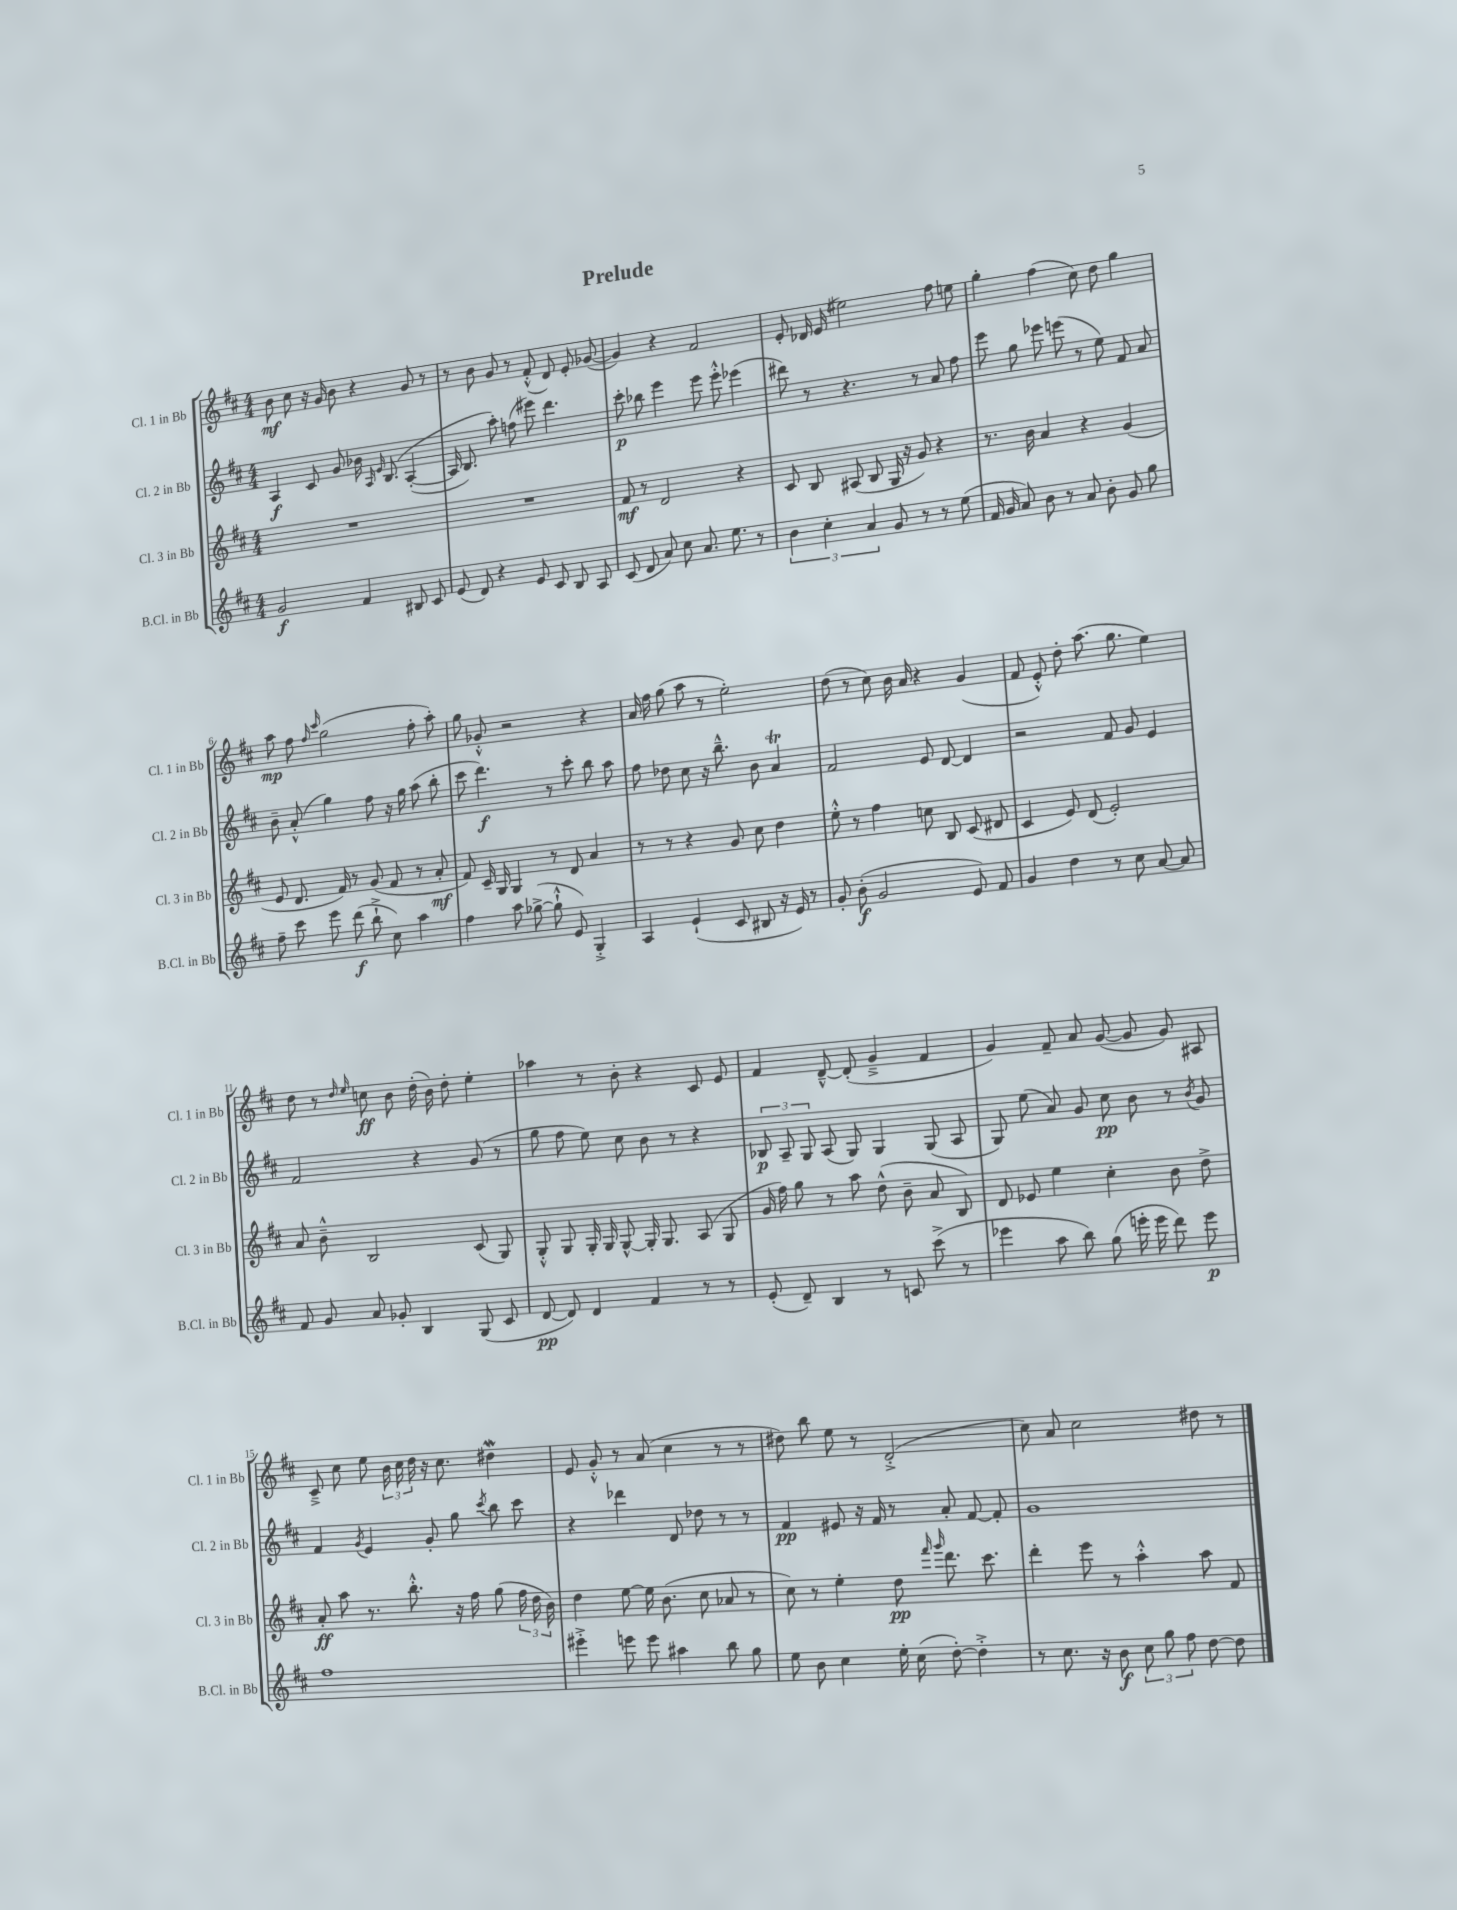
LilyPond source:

\header { title = "Prelude" }
<<
\new StaffGroup <<
\new Staff = "s0" \with { instrumentName = "Cl. 1 in Bb" shortInstrumentName = "Cl. 1 in Bb" } {
    \clef treble \key d \major \numericTimeSignature \time 4/4
    \autoBeamOff b'8\mf cis''8 r16 g'16 b'8 r4 g'8 r8 |
    r8 b'8 g'8 r8 fis'8-.-^( d'8) e'8-. ges'8~( |
    ges'4) r4 fis'2 |
    e'8-. des'16 e'16( eis''2) fis''8 e''8 |
    g''4-. fis''4( cis''8) d''8 g''4 |
    a''8\mp fis''8 \grace { fis''16 cis'''16 } g''2( fis''8-. a''8-.) |
    g''8 ges'8-.-^ r2 r4 |
    a'16 fis''16 g''8( a''8 r8 e''2-.) |
    d''8( r8 cis''8) b'16 a'16 r4 g'4( |
    fis'8 e'8-.-^) d''8-. a''8.( g''8. e''4) |
    d''8 r8 \grace { d''16 e''16 } c''8\ff b'8 d''16-.( b'16) d''8-. e''4-. |
    aes''4 r8 b'8-. r4 cis'8 e'8 |
    fis'4 d'8~---^ d'8-.( g'4---> fis'4 |
    g'4) fis'8-- a'8 g'8~( g'8 g'8) ais8 |
    cis'8---> cis''8 e''8 \tuplet 3/2 { b'16 cis''16 d''16 } r16 cis''8. dis''4\mordent |
    e'8 g'8-.-^ r8 a'8( cis''4 r8 r8 |
    dis''8) b''8 e''8 r8 d'2-.->( |
    cis''8) a'8 cis''2 dis''8 r8 \bar "|." |
}
\new Staff = "s1" \with { instrumentName = "Cl. 2 in Bb" shortInstrumentName = "Cl. 2 in Bb" } {
    \clef treble \key d \major \numericTimeSignature \time 4/4
    \autoBeamOff a4\f cis'8 g'8 bes'16 \grace { a16 e'16 } b8.\( a4~-.( |
    a16 b8.) a''8-.\) f''8( eis'''8) d'''4. |
    cis'''8-.\p bes''8 e'''4 e'''8 e'''8-.-^ ees'''4( |
    dis'''8) r8 r4. r8 a'8 fis''8 |
    e'''8 g''8 ees'''8 e'''8( r8 e''8) fis'8 a'8 |
    b'8-- a'8-.-^( g''4) fis''8 r16 g''16 a''8( b''8-. |
    cis'''8 d'''4.\f) r8 cis'''8-. b''8 a''8 |
    fis''8 des''8 cis''8 r16 b''8.---^ b'8 a'4\trill |
    fis'2 e'8 d'8~ d'4 |
    r2 fis'8 g'8 e'4 |
    fis'2 r4 g'8( r8 |
    g''8 fis''8 e''8) cis''8 b'8 r8 r4 |
    \tuplet 3/2 { bes8\p a8-- g8 } a8( g8) g4 g8( a8 |
    g8) e''8( a'8) g'8 cis''8\pp b'8 r8 \acciaccatura { b'8 } g'8 |
    fis'4 \acciaccatura { g'8 } e'4 g'8-. g''8 \acciaccatura { cis'''8 } b''8 cis'''8 |
    r4 des'''4 d'8 des''8 r8 r8 |
    fis'4\pp eis'8 r16 fis'16 r8 a'8-. fis'8~ fis'8-. |
    g'1 \bar "|." |
}
\new Staff = "s2" \with { instrumentName = "Cl. 3 in Bb" shortInstrumentName = "Cl. 3 in Bb" } {
    \clef treble \key d \major \numericTimeSignature \time 4/4
    \autoBeamOff R1 |
    R1 |
    fis'8\mf r8 d'2 r4 |
    cis'8 b8 ais8( b8 g16 r16 g'8) r4 |
    r8. b'16 a'4 r4 g'4( |
    e'8 d'8. fis'16) r8 g'8( fis'8 r8 a'8-.\mf |
    fis'8) cis'16-- g16 g4 r8 d'8 a'4 |
    r8 r8 r4 g'8 cis''8 d''4 |
    e''8-.-^ r8 fis''4 c''8 b8 cis'8( dis'8 |
    cis'4 e'8) d'8( e'2-.) |
    a'8 b'8---^ b2 cis'8( g8) |
    g8-.-^ g8 g16-. g16 g8~-^ g16-. g8. a8( g8 |
    g'16 fis''16) g''8 r8 a''8 d''8-^( b'8-- a'8 b8) |
    d'8 ees'8 e''4 cis''4-. b'8 d''8-> |
    a'8-.\ff a''8 r8. b''8.-.-^ r16 fis''16 g''8( \tuplet 3/2 { fis''16 d''16 b'16) } |
    d''4 e''8~ e''16 b'8.( cis''8 aes'8 r8 |
    cis''8) r8 e''4-. d''8\pp \grace { fis'''16 g'''16 } d'''8. cis'''8. |
    d'''4-. e'''8 r8 a''4-.-^ a''8 fis'8 \bar "|." |
}
\new Staff = "s3" \with { instrumentName = "B.Cl. in Bb" shortInstrumentName = "B.Cl. in Bb" } {
    \clef treble \key d \major \numericTimeSignature \time 4/4
    \autoBeamOff g'2\f fis'4 bis8 cis'8 |
    e'8( d'8) r4 e'8 cis'8 b8 a8 |
    cis'8( d'8 a'8) cis''8 a'8. e''8. r8 |
    \tuplet 3/2 { b'4 cis''4-. a'4 } g'8 r8 r8 e''8( |
    fis'16 g'16 a'8) b'8 r8 a'8 b'8-. g'8 g''8 |
    fis''8-- cis'''8 e'''8 d'''8\f( b''8-!-> cis''8) a''4 |
    fis''4 a''8 ges''8~->( ges''8-!-^ e'8) g4-.-> |
    a4 e'4-!( cis'8 bis8 r16 e'16) r8 |
    g'8-. b'8-.\f( g'2 e'8) fis'8 |
    g'4 d''4 r8 cis''8 a'8~ a'8 |
    fis'8 g'8 a'8 ges'8-. b4 g8( cis'8 |
    d'8~\pp d'8) d'4 fis'4 r8 r8 |
    e'8-.( d'8--) b4 r8 c'8 cis'''8->( r8 |
    ees'''4 a''8 b''8) g''8( e'''16-. e'''16 d'''8) e'''8\p |
    fis''1 |
    eis'''4-.-> e'''8 e'''8 ais''4 b''8 g''8 |
    e''8 b'8 cis''4 e''16-. cis''16( d''8~-.) d''4-.-> |
    r8 cis''8. r16 b'8\f \tuplet 3/2 { cis''8 g''8 fis''8 } d''8~ d''8 \bar "|." |
}
>>
>>
